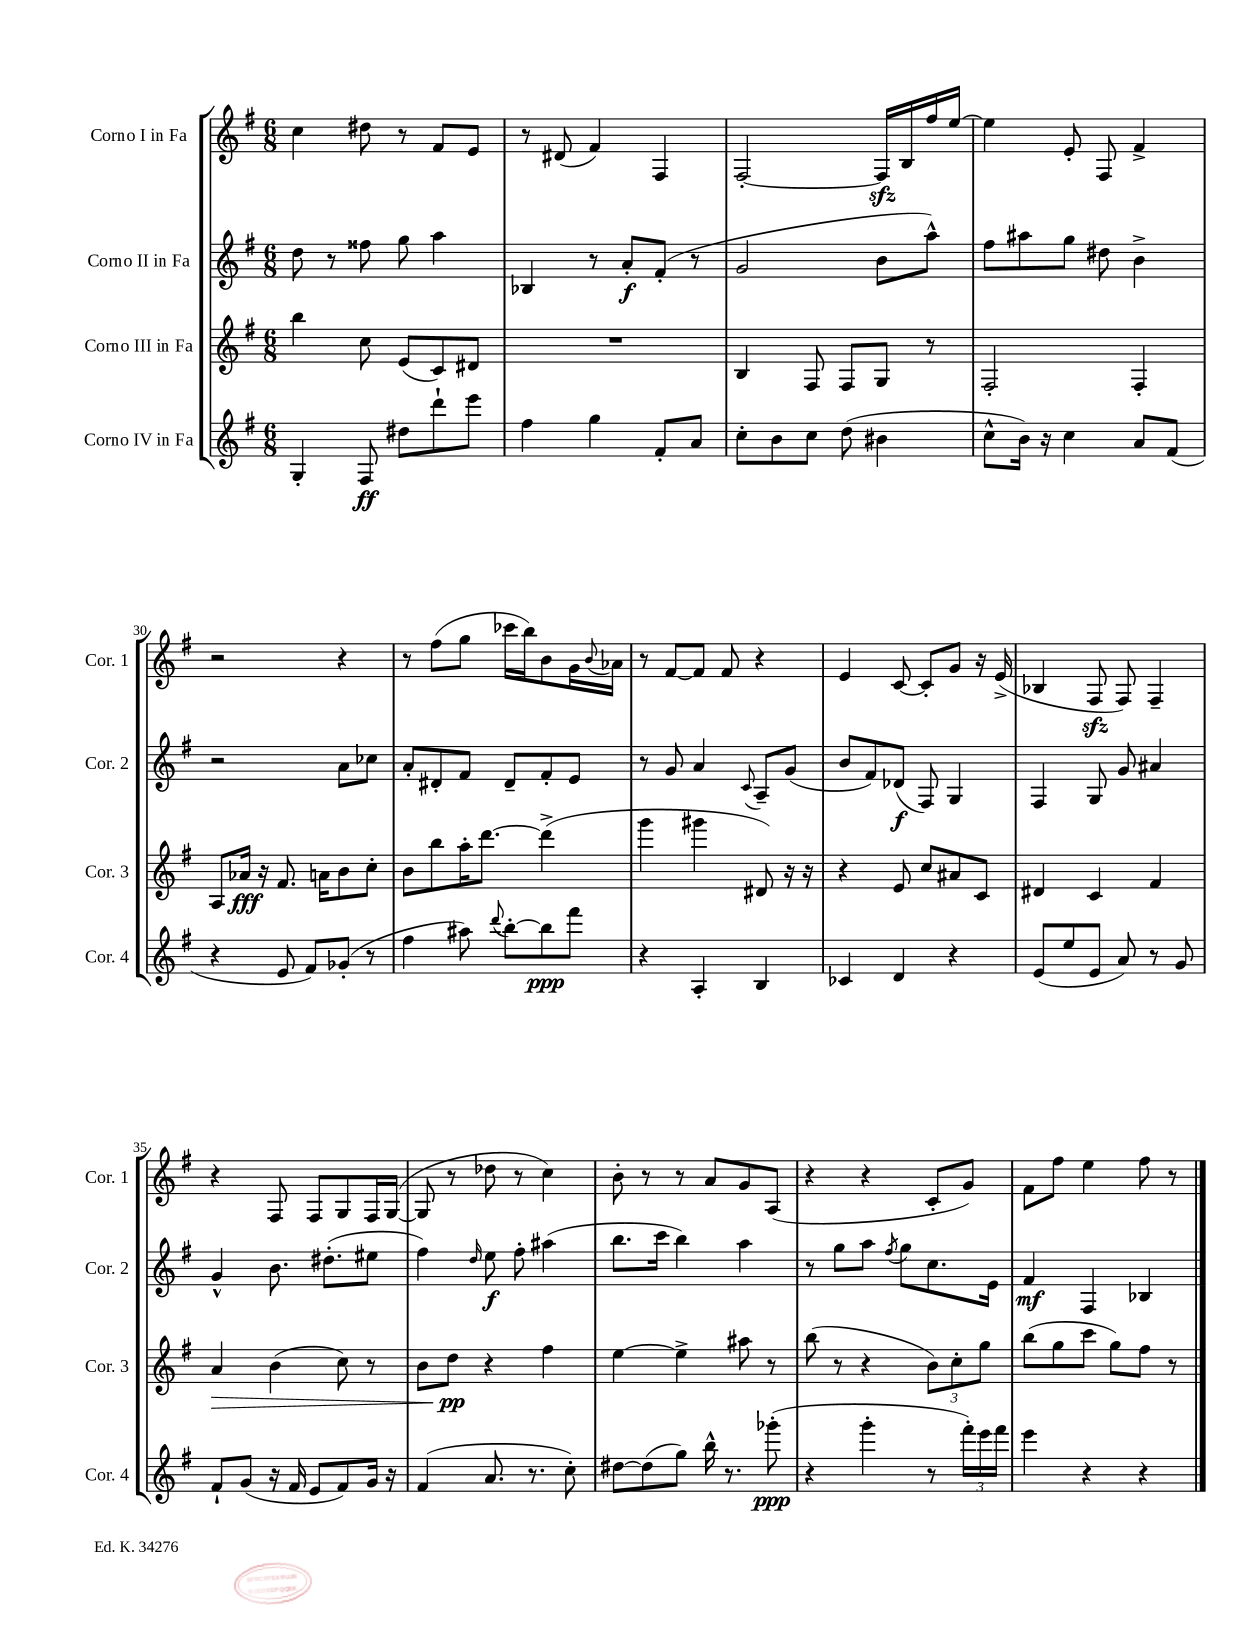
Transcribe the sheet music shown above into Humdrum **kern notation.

**kern	**dynam	**kern	**dynam	**kern	**dynam	**kern
*part4	*part4	*part3	*part3	*part2	*part2	*part1
*staff4	*staff4	*staff3	*staff3	*staff2	*staff2	*staff1
*I"Corno IV in Fa	*	*I"Corno III in Fa	*	*I"Corno II in Fa	*	*I"Corno I in Fa
*I'Cor. 4	*	*I'Cor. 3	*	*I'Cor. 2	*	*I'Cor. 1
*clefG2	*	*clefG2	*	*clefG2	*	*clefG2
*k[f#]	*	*k[f#]	*	*k[f#]	*	*k[f#]
*M6/8	*	*M6/8	*	*M6/8	*	*M6/8
=26	=26	=26	=26	=26	=26	=26
4G'/	.	4bb\	.	8dd\	.	4cc\
.	.	.	.	8r	.	.
8F#/	ff	8cc\	.	8ff##X\	.	8dd#X\
8dd#X\L	.	(8e/L	.	8gg\	.	8r
8ddd`\	.	8c/)	.	4aa\	.	8f#/L
8eee\J	.	8d#X/J	.	.	.	8e/J
=27	=27	=27	=27	=27	=27	=27
4ff#\	.	2.r	.	4B-X/	.	8r
.	.	.	.	.	.	(8d#X/
4gg\	.	.	.	8r	.	4f#/)
.	.	.	.	8a'/L	f	.
8f#'/L	.	.	.	(8f#'/J	.	4F#/
8a/J	.	.	.	8r	.	.
=28	=28	=28	=28	=28	=28	=28
8cc'\L	.	4B/	.	2g/	.	[2F#'/
8b\	.	.	.	.	.	.
8cc\J	.	8F#/	.	.	.	.
(8dd\	.	8F#/L	.	.	.	.
4b#X\	.	8G/J	.	8b\L	.	16F#zz/LL]
.	.	.	.	.	.	16B/
.	.	8r	.	8aa^^\J)	.	16ff#/
.	.	.	.	.	.	[16ee/JJ
=29	=29	=29	=29	=29	=29	=29
8cc^^\L	.	2F#'/	.	8ff#\L	.	4ee\]
16b\Jk)	.	.	.	8aa#X\	.	.
16r	.	.	.	.	.	.
4cc\	.	.	.	8gg\J	.	8e'/
.	.	.	.	8dd#X\	.	8F#/
8a/L	.	4F#'/	.	4b^\	.	4f#^/
(8f#/J	.	.	.	.	.	.
!!LO:LB:g=z
=30	=30	=30	=30	=30	=30	=30
4r	.	8A/L	.	2r	.	2r
.	.	16a-X/Jk	fff	.	.	.
.	.	16r	.	.	.	.
8e/	.	8.f#/	.	.	.	.
8f#/L)	.	.	.	.	.	.
.	.	16an\KL	.	.	.	.
(8g-X'/J	.	8b\	.	8a\L	.	4r
8r	.	8cc'\J	.	8cc-X\J	.	.
=31	=31	=31	=31	=31	=31	=31
4ff#\	.	8b\L	.	8a'/L	.	8r
.	.	8bb\	.	8d#X'/	.	(8ff#\L
8aa#X\)	.	16aa'\K	.	8f#/J	.	8gg\J
.	.	[8.ddd\J	.	.	.	.
8qqddd/	.	.	.	.	.	.
[8bb'\L	.	.	.	8d#~/L	.	16ccc-X\LL
.	.	.	.	.	.	16bb\J)
8bb\]	ppp	(4ddd^\]	.	8f#'/	.	8b\
8fff#\J	.	.	.	8e/J	.	16g\L
.	.	.	.	.	.	8qqb/
.	.	.	.	.	.	16a-X\JJ
=32	=32	=32	=32	=32	=32	=32
4r	.	4ggg\	.	8r	.	8r
.	.	.	.	8g/	.	[8f#/L
4A'/	.	4ggg#X\	.	4a/	.	8f#/J]
.	.	.	.	.	.	8f#/
.	.	.	.	8qqc/	.	.
4B/	.	8d#X/)	.	8A~/L	.	4r
.	.	16r	.	(8g/J	.	.
.	.	16r	.	.	.	.
=33	=33	=33	=33	=33	=33	=33
4c-X/	.	4r	.	8b/L	.	4e/
.	.	.	.	8f#/)	.	.
4d/	.	8e/	.	(8d-X/J	f	[8c/
.	.	8cc/L	.	8F#/)	.	8c'/L]
4r	.	8a#X/	.	4G/	.	8g/J
.	.	8c/J	.	.	.	16r
.	.	.	.	.	.	(16e^/
=34	=34	=34	=34	=34	=34	=34
(8e/L	.	4d#X/	.	4F#/	.	4B-X/
8ee/	.	.	.	.	.	.
8e/J	.	4c/	.	8G/	.	8F#zz/
8a/)	.	.	.	8g/	.	8F#/)
8r	.	4f#/	.	4a#X/	.	4F#~/
8g/	.	.	.	.	.	.
!!LO:LB:g=z
=35	=35	=35	=35	=35	=35	=35
!	!	!	!LO:HP:b	!	!	!
8f#`/L	.	4a/	>	4g^^/	.	4r
(8g/J	.	.	.	.	.	.
16r	.	(4b\	.	8.b\	.	8F#/
16f#/	.	.	.	.	.	.
8e/L	.	.	.	.	.	8F#/L
.	.	.	.	(8.dd#X'\L	.	.
8f#/)	.	8cc\)	.	.	.	8G/
16g/Jk	.	8r	.	8ee#X\J	.	16F#/L
16r	.	.	.	.	.	([16G/JJ
=36	=36	=36	=36	=36	=36	=36
(4f#/	.	8b\L	.	4ff#\)	.	8G/]
.	.	8dd\J	pp	.	.	8r
.	.	.	.	16qqdd/	.	.
8.a/	.	4r	]	8ee\	f	8dd-X\
.	.	.	.	8ff#'\	.	8r
8.r	.	.	.	.	.	.
.	.	4ff#\	.	(4aa#X\	.	4cc\)
8cc'\)	.	.	.	.	.	.
=37	=37	=37	=37	=37	=37	=37
[8dd#X\L	.	[4ee\	.	8.bb\L	.	8b'\
(8dd#\]	.	.	.	.	.	8r
.	.	.	.	16ccc\Jk	.	.
8gg\J)	.	4ee^\]	.	4bb\)	.	8r
16bb^^\	.	.	.	.	.	8a/L
8.r	.	.	.	.	.	.
.	.	8aa#X\	.	4aa\	.	8g/
(8ggg-X'\	ppp	8r	.	.	.	(8A/J
=38	=38	=38	=38	=38	=38	=38
4r	.	(8bb\	.	8r	.	4r
.	.	8r	.	8gg\L	.	.
4ggg'\	.	4r	.	8aa\J	.	4r
.	.	.	.	8qff#/	.	.
.	.	.	.	8gg\L	.	.
8r	.	12b\L)	.	8.cc\	.	8c'/L
.	.	12cc'\	.	.	.	.
24fff#'\LL)	.	.	.	.	.	8g/J)
24eee\	.	12gg\J	.	.	.	.
.	.	.	.	16e\Jk	.	.
24fff#\JJ	.	.	.	.	.	.
=39	=39	=39	=39	=39	=39	=39
4eee\	.	(8bb\L	.	4f#/	mf	8f#\L
.	.	8gg\	.	.	.	8ff#\J
4r	.	8ccc\J	.	4F#/	.	4ee\
.	.	8gg\L)	.	.	.	.
4r	.	8ff#\J	.	4B-X/	.	8ff#\
.	.	8r	.	.	.	8r
==	==	==	==	==	==	==
*-	*-	*-	*-	*-	*-	*-
